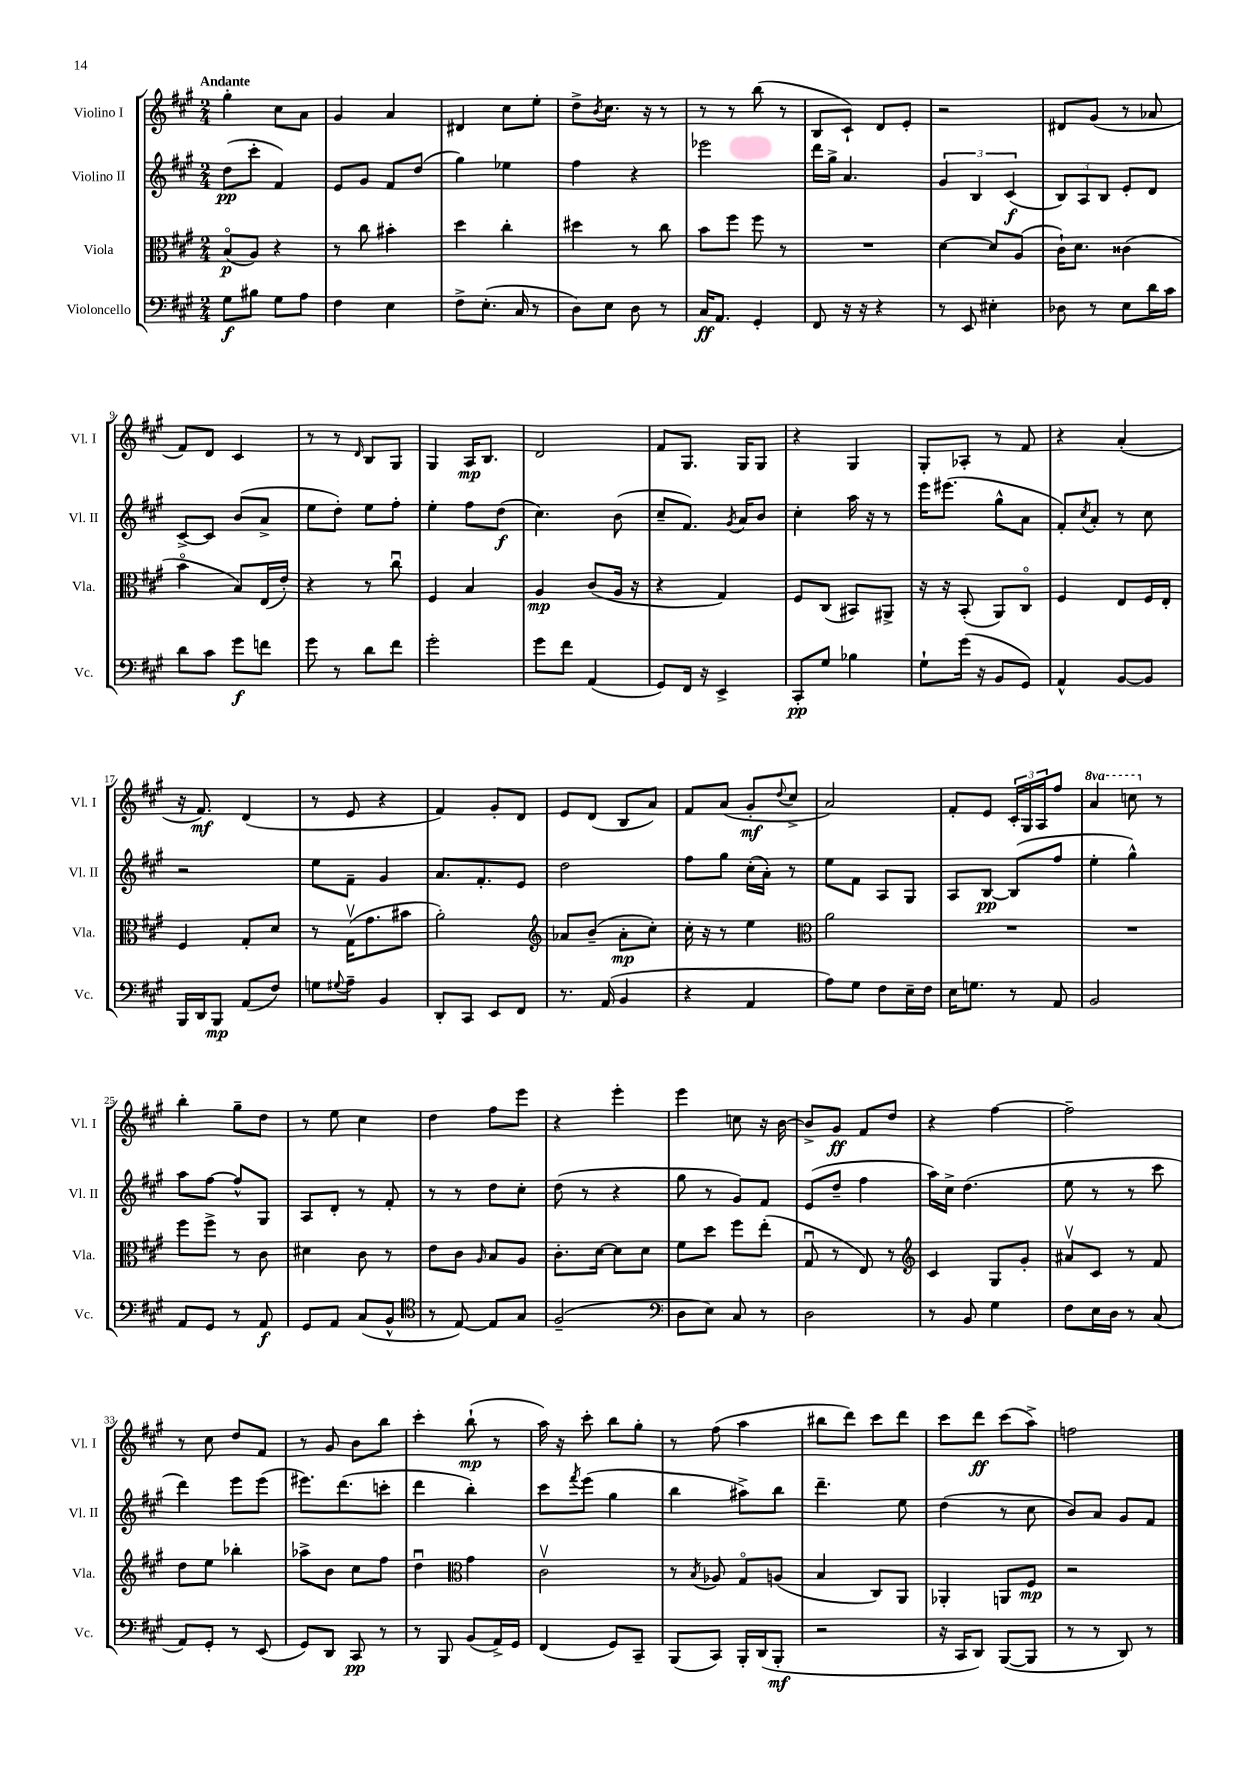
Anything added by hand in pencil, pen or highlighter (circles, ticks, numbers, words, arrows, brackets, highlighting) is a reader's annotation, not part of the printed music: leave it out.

**kern	**dynam	**kern	**dynam	**kern	**dynam	**kern	**dynam
*part4	*part4	*part3	*part3	*part2	*part2	*part1	*part1
*staff4	*staff4	*staff3	*staff3	*staff2	*staff2	*staff1	*staff1
*I"Violoncello	*	*I"Viola	*	*I"Violino II	*	*I"Violino I	*
*I'Vc.	*	*I'Vla.	*	*I'Vl. II	*	*I'Vl. I	*
*clefF4	*	*clefC3	*	*clefG2	*	*clefG2	*
*k[f#c#g#]	*	*k[f#c#g#]	*	*k[f#c#g#]	*	*k[f#c#g#]	*
*M2/4	*	*M2/4	*	*M2/4	*	*M2/4	*
=1	=1	=1	=1	=1	=1	=1	=1
!	!	!	!	!	!	!LO:TX:a:B:t=Andante	!
8G#\L	f	(8B/L	p	(8dd\L	pp	4gg#'\	.
8B#X\J	.	8A/J)	.	8ccc#'\J	.	.	.
8G#\L	.	4r	.	4f#/)	.	8cc#\L	.
8A\J	.	.	.	.	.	8a\J	.
=2	=2	=2	=2	=2	=2	=2	=2
4F#\	.	8r	.	8e/L	.	4g#/	.
.	.	8cc#\	.	8g#/J	.	.	.
4E\	.	4b#X'\	.	8f#/L	.	4a/	.
.	.	.	.	(8dd/J	.	.	.
=3	=3	=3	=3	=3	=3	=3	=3
8F#^\L	.	4dd\	.	4gg#\)	.	4d#X/	.
(8.E'\J	.	.	.	.	.	.	.
.	.	4cc#'\	.	4ee-X\	.	8cc#\L	.
16C#/	.	.	.	.	.	.	.
8r	.	.	.	.	.	8ee'\J	.
=4	=4	=4	=4	=4	=4	=4	=4
8D\L)	.	4dd#X\	.	4ff#\	.	8dd^\L	.
.	.	.	.	.	.	8qb/	.
8E\J	.	.	.	.	.	8.cc#\J	.
8D\	.	8r	.	4r	.	.	.
.	.	.	.	.	.	16r	.
8r	.	8cc#\	.	.	.	8r	.
=5	=5	=5	=5	=5	=5	=5	=5
16C#/KL	ff	8b\L	.	2eee-X\	.	8r	.
8.AA/J	.	.	.	.	.	.	.
.	.	8ff#\J	.	.	.	8r	.
4GG#'/	.	8ff#\	.	.	.	(8bb\	.
.	.	8r	.	.	.	8r	.
=6	=6	=6	=6	=6	=6	=6	=6
8FF#/	.	2r	.	16ddd\LL	.	8B/L	.
.	.	.	.	16gg#^\JJ	.	.	.
16r	.	.	.	4.a/	.	8c#`/J)	.
16r	.	.	.	.	.	.	.
4r	.	.	.	.	.	8d/L	.
.	.	.	.	.	.	8e'/J	.
=7	=7	=7	=7	=7	=7	=7	=7
8r	.	[4d\	.	6g#/	.	2r	.
8EE/	.	.	.	.	.	.	.
.	.	.	.	6B/	.	.	.
4E#X'\	.	8d/L]	.	.	.	.	.
.	.	.	.	(6c#/	f	.	.
.	.	(8A/J	.	.	.	.	.
=8	=8	=8	=8	=8	=8	=8	=8
8D-X\	.	16c#`\KL)	.	12B/L)	.	8d#X/L	.
.	.	8.d\J	.	.	.	.	.
.	.	.	.	12A/	.	.	.
8r	.	.	.	.	.	(8g#/J	.
.	.	.	.	12B/J	.	.	.
8E\L	.	(4c##X\	.	8e'/L	.	8r	.
16d\L	.	.	.	8d/J	.	8a-X/	.
16c#\JJ	.	.	.	.	.	.	.
!!LO:LB:g=z
=9	=9	=9	=9	=9	=9	=9	=9
8d\L	.	4b\	.	[8c#^/L	.	8f#/L)	.
8c#\J	.	.	.	8c#/J]	.	8d/J	.
8g#\L	f	8B/L)	.	(8b/L	.	4c#/	.
8fn\J	.	(16E/L	.	8a^/J	.	.	.
.	.	16e'/JJ)	.	.	.	.	.
=10	=10	=10	=10	=10	=10	=10	=10
8g#\	.	4r	.	8ee\L	.	8r	.
8r	.	.	.	8dd'\J)	.	8r	.
.	.	.	.	.	.	16qqd/	.
8d\L	.	8r	.	8ee\L	.	8B/L	.
8f#\J	.	8cc#u\	.	8ff#'\J	.	8G#/J	.
=11	=11	=11	=11	=11	=11	=11	=11
2g#'\	.	4F#/	.	4ee'\	.	4G#/	.
.	.	4B/	.	8ff#\L	.	16A/KL	mp
.	.	.	.	.	.	8.B/J	.
.	.	.	.	(8dd\J	f	.	.
=12	=12	=12	=12	=12	=12	=12	=12
8g#\L	.	4A/	mp	4.cc#\)	.	2d/	.
8f#\J	.	.	.	.	.	.	.
(4AA/	.	(8c#/L	.	.	.	.	.
.	.	16A/Jk	.	(8b\	.	.	.
.	.	16r	.	.	.	.	.
=13	=13	=13	=13	=13	=13	=13	=13
8GG#/L)	.	4r	.	8cc#~/L	.	8f#/L	.
16FF#/Jk	.	.	.	8.f#/J)	.	8.G#/J	.
16r	.	.	.	.	.	.	.
4EE^/	.	4G#/)	.	.	.	.	.
.	.	.	.	8qg#/	.	.	.
.	.	.	.	16a/KL	.	16G#/KL	.
.	.	.	.	8b/J	.	8G#/J	.
=14	=14	=14	=14	=14	=14	=14	=14
8CC#'/L	pp	8F#/L	.	4cc#'\	.	4r	.
8G#/J	.	(8C#/J	.	.	.	.	.
4B-X\	.	8BB#X/L)	.	16aa\	.	4G#/	.
.	.	.	.	16r	.	.	.
.	.	8AA#X^/J	.	8r	.	.	.
=15	=15	=15	=15	=15	=15	=15	=15
8G#`\L	.	16r	.	16eee\KL	.	8G#'/L	.
.	.	16r	.	(8.eee#X\J	.	.	.
(16g#\Jk	.	(8BB'/	.	.	.	8A-X'/J	.
16r	.	.	.	.	.	.	.
8BB/L	.	8AA/L)	.	8gg#^^\L	.	8r	.
8GG#/J)	.	8C#/J	.	8a\J	.	8f#/	.
=16	=16	=16	=16	=16	=16	=16	=16
4AA^^/	.	4F#/	.	8f#'/L)	.	4r	.
.	.	.	.	8qcc#/	.	.	.
.	.	.	.	8a'/J	.	.	.
[8BB/L	.	8E/L	.	8r	.	(4a'/	.
8BB/J]	.	16F#/L	.	8cc#\	.	.	.
.	.	16E'/JJ	.	.	.	.	.
!!LO:LB:g=z
=17	=17	=17	=17	=17	=17	=17	=17
16BBB/LL	.	4F#/	.	2r	.	16r	.
16DD/J	.	.	.	.	.	8.f#/)	mf
8BBB/J	mp	.	.	.	.	.	.
(8AA/L	.	8G#'/L	.	.	.	(4d/	.
8F#/J)	.	8d/J	.	.	.	.	.
=18	=18	=18	=18	=18	=18	=18	=18
8Gn\L	.	8r	.	8ee\L	.	8r	.
8qqG#X/	.	.	.	.	.	.	.
8A~\J	.	(16G#v\KL	.	8f#~\J	.	8e/	.
.	.	8.g#\	.	.	.	.	.
4BB/	.	.	.	4g#/	.	4r	.
.	.	8b#X\J	.	.	.	.	.
=19	=19	=19	=19	=19	=19	=19	=19
8DD'/L	.	2a'\)	.	8.a/L	.	4f#/)	.
8CC#/J	.	.	.	.	.	.	.
.	.	.	.	8.f#'/	.	.	.
8EE/L	.	.	.	.	.	8g#'/L	.
8FF#/J	.	.	.	8e/J	.	8d/J	.
=20	=20	=20	=20	=20	=20	=20	=20
*	*	*clefG2	*	*	*	*	*
8.r	.	8a-X/L	.	2dd\	.	8e/L	.
.	.	(8b~/J	.	.	.	(8d/J	.
(16AA/	.	.	.	.	.	.	.
4BB/	.	8a-'\L	mp	.	.	8B/L	.
.	.	8cc#'\J)	.	.	.	8a/J)	.
=21	=21	=21	=21	=21	=21	=21	=21
4r	.	16cc#'\	.	8ff#\L	.	8f#/L	.
.	.	16r	.	.	.	.	.
.	.	8r	.	8gg#\J	.	(8a/J	.
4AA/	.	4ee\	.	(16cc#'\LL	.	8g#'/L	mf
.	.	.	.	16a'\JJ)	.	.	.
.	.	.	.	.	.	8qqdd/	.
.	.	.	.	8r	.	8cc#^/J	.
=22	=22	=22	=22	=22	=22	=22	=22
*	*	*clefC3	*	*	*	*	*
8A\L)	.	2a\	.	8ee\L	.	2a/)	.
8G#\J	.	.	.	8f#\J	.	.	.
8F#\L	.	.	.	8A/L	.	.	.
16E~\L	.	.	.	8G#/J	.	.	.
16F#\JJ	.	.	.	.	.	.	.
=23	=23	=23	=23	=23	=23	=23	=23
16E\KL	.	2r	.	8A/L	.	8f#'/L	.
8.Gn\J	.	.	.	.	.	.	.
.	.	.	.	[8B/J	pp	8e/J	.
8r	.	.	.	(8B/L]	.	24c#'/LL	.
.	.	.	.	.	.	24G#/	.
.	.	.	.	.	.	24A/J	.
8AA/	.	.	.	8ff#/J	.	8ff#/J	.
=24	=24	=24	=24	=24	=24	=24	=24
*	*	*	*	*	*	*8va	*
2BB/	.	2r	.	4ee'\	.	4aa/	.
.	.	.	.	4gg#^^\)	.	8cccn\	.
*	*	*	*	*	*	*X8va	*
.	.	.	.	.	.	8r	.
!!LO:LB:g=z
=25	=25	=25	=25	=25	=25	=25	=25
8AA/L	.	8ff#\L	.	8aa\L	.	4bb'\	.
8GG#/J	.	8ff#^\J	.	[8ff#\J	.	.	.
8r	.	8r	.	8ff#^^/L]	.	8gg#~\L	.
8AA/	f	8c#\	.	8G#/J	.	8dd\J	.
=26	=26	=26	=26	=26	=26	=26	=26
8GG#/L	.	4d#X\	.	8A/L	.	8r	.
8AA/J	.	.	.	8d'/J	.	8ee\	.
(8C#/L	.	8c#\	.	8r	.	4cc#\	.
8BB^^/J	.	8r	.	8f#'/	.	.	.
=27	=27	=27	=27	=27	=27	=27	=27
*clefC4	*	*	*	*	*	*	*
8r	.	8e\L	.	8r	.	4dd\	.
[8E/)	.	8c#\J	.	8r	.	.	.
.	.	16qqA/	.	.	.	.	.
8E/L]	.	8B/L	.	8dd\L	.	8ff#\L	.
8G#/J	.	8A/J	.	8cc#'\J	.	8eee\J	.
=28	=28	=28	=28	=28	=28	=28	=28
(2F#~/	.	8.c#'\L	.	(8dd\	.	4r	.
.	.	.	.	8r	.	.	.
.	.	[16d\Jk	.	.	.	.	.
.	.	8d\L]	.	4r	.	4eee'\	.
.	.	8d\J	.	.	.	.	.
=29	=29	=29	=29	=29	=29	=29	=29
*clefF4	*	*	*	*	*	*	*
8D\L	.	8f#\L	.	8gg#\	.	4eee\	.
8E\J)	.	8dd\J	.	8r	.	.	.
8C#/	.	8ff#\L	.	8g#/L)	.	8ccn\	.
8r	.	(8ee'\J	.	8f#/J	.	16r	.
.	.	.	.	.	.	[16b\	.
=30	=30	=30	=30	=30	=30	=30	=30
2D\	.	8G#u/	.	(8e/L	.	8b^/L]	.
.	.	8r	.	8dd~/J	.	8g#/J	ff
.	.	8E/)	.	4ff#\	.	8f#/L	.
.	.	8r	.	.	.	8dd/J	.
=31	=31	=31	=31	=31	=31	=31	=31
*	*	*clefG2	*	*	*	*	*
8r	.	4c#/	.	16aa\LL)	.	4r	.
.	.	.	.	16cc#^\JJ	.	.	.
8BB/	.	.	.	(4.dd\	.	.	.
4G#\	.	8G#/L	.	.	.	[4ff#\	.
.	.	8g#'/J	.	.	.	.	.
=32	=32	=32	=32	=32	=32	=32	=32
8F#\L	.	8a#Xv/L	.	8ee\	.	2ff#~\]	.
16E\L	.	8c#/J	.	8r	.	.	.
16D\JJ	.	.	.	.	.	.	.
8r	.	8r	.	8r	.	.	.
(8C#/	.	8f#/	.	8ccc#\	.	.	.
!!LO:LB:g=z
=33	=33	=33	=33	=33	=33	=33	=33
8AA/L)	.	8dd\L	.	4ddd\)	.	8r	.
8GG#'/J	.	8ee\J	.	.	.	8cc#\	.
8r	.	4bb-X'\	.	8eee\L	.	8dd/L	.
(8EE/	.	.	.	(8eee\J	.	8f#/J	.
=34	=34	=34	=34	=34	=34	=34	=34
8GG#/L)	.	8aa-X^\L	.	8.eee#X\L)	.	8r	.
8DD/J	.	8b\J	.	.	.	8g#/	.
.	.	.	.	(8.ddd\	.	.	.
8CC#/	pp	8cc#\L	.	.	.	8b\L	.
8r	.	8ff#\J	.	8cccn'\J	.	8bb\J	.
=35	=35	=35	=35	=35	=35	=35	=35
8r	.	4ddu\	.	4ddd\	.	4ccc#'\	.
8BBB/	.	.	.	.	.	.	.
*	*	*clefC3	*	*	*	*	*
(8BB/L	.	4g#\	.	4bb'\)	.	(8bb`\	mp
16AA^/L)	.	.	.	.	.	8r	.
16GG#/JJ	.	.	.	.	.	.	.
=36	=36	=36	=36	=36	=36	=36	=36
(4FF#/	.	2c#v\	.	8ccc#\L	.	16aa\)	.
.	.	.	.	.	.	16r	.
.	.	.	.	8qfff#/	.	.	.
.	.	.	.	(8eee\J	.	8ccc#'\	.
8GG#/L)	.	.	.	4gg#\	.	8bb\L	.
8CC#~/J	.	.	.	.	.	8gg#'\J	.
=37	=37	=37	=37	=37	=37	=37	=37
(8BBB/L	.	8r	.	4bb\	.	8r	.
.	.	8qB/	.	.	.	.	.
8CC#/J)	.	8A-X/	.	.	.	(8ff#\	.
16BBB'/LL	.	8G#/L	.	8aa#X^\L)	.	4aa\	.
(16DD/J	.	.	.	.	.	.	.
8BBB'/J	mf	(8An/J	.	8bb\J	.	.	.
=38	=38	=38	=38	=38	=38	=38	=38
2r	.	4B/	.	4.ddd~\	.	8bb#X\L	.
.	.	.	.	.	.	8ddd\J)	.
.	.	8C#/L)	.	.	.	8ccc#\L	.
.	.	8AA/J	.	8ee\	.	8ddd\J	.
=39	=39	=39	=39	=39	=39	=39	=39
16r	.	4AA-X'/	.	(4dd\	.	8ccc#\L	.
16CC#/KL	.	.	.	.	.	.	.
8DD/J)	.	.	.	.	.	8ddd\J	ff
([8BBB/L	.	8AAn/L	.	8r	.	(8ccc#\L	.
8BBB/J]	.	8F#/J	mp	8cc#\	.	8aa^\J)	.
=40	=40	=40	=40	=40	=40	=40	=40
8r	.	2r	.	8b/L)	.	2ffn\	.
8r	.	.	.	8a/J	.	.	.
8DD/)	.	.	.	8g#/L	.	.	.
8r	.	.	.	8f#/J	.	.	.
==	==	==	==	==	==	==	==
*-	*-	*-	*-	*-	*-	*-	*-
